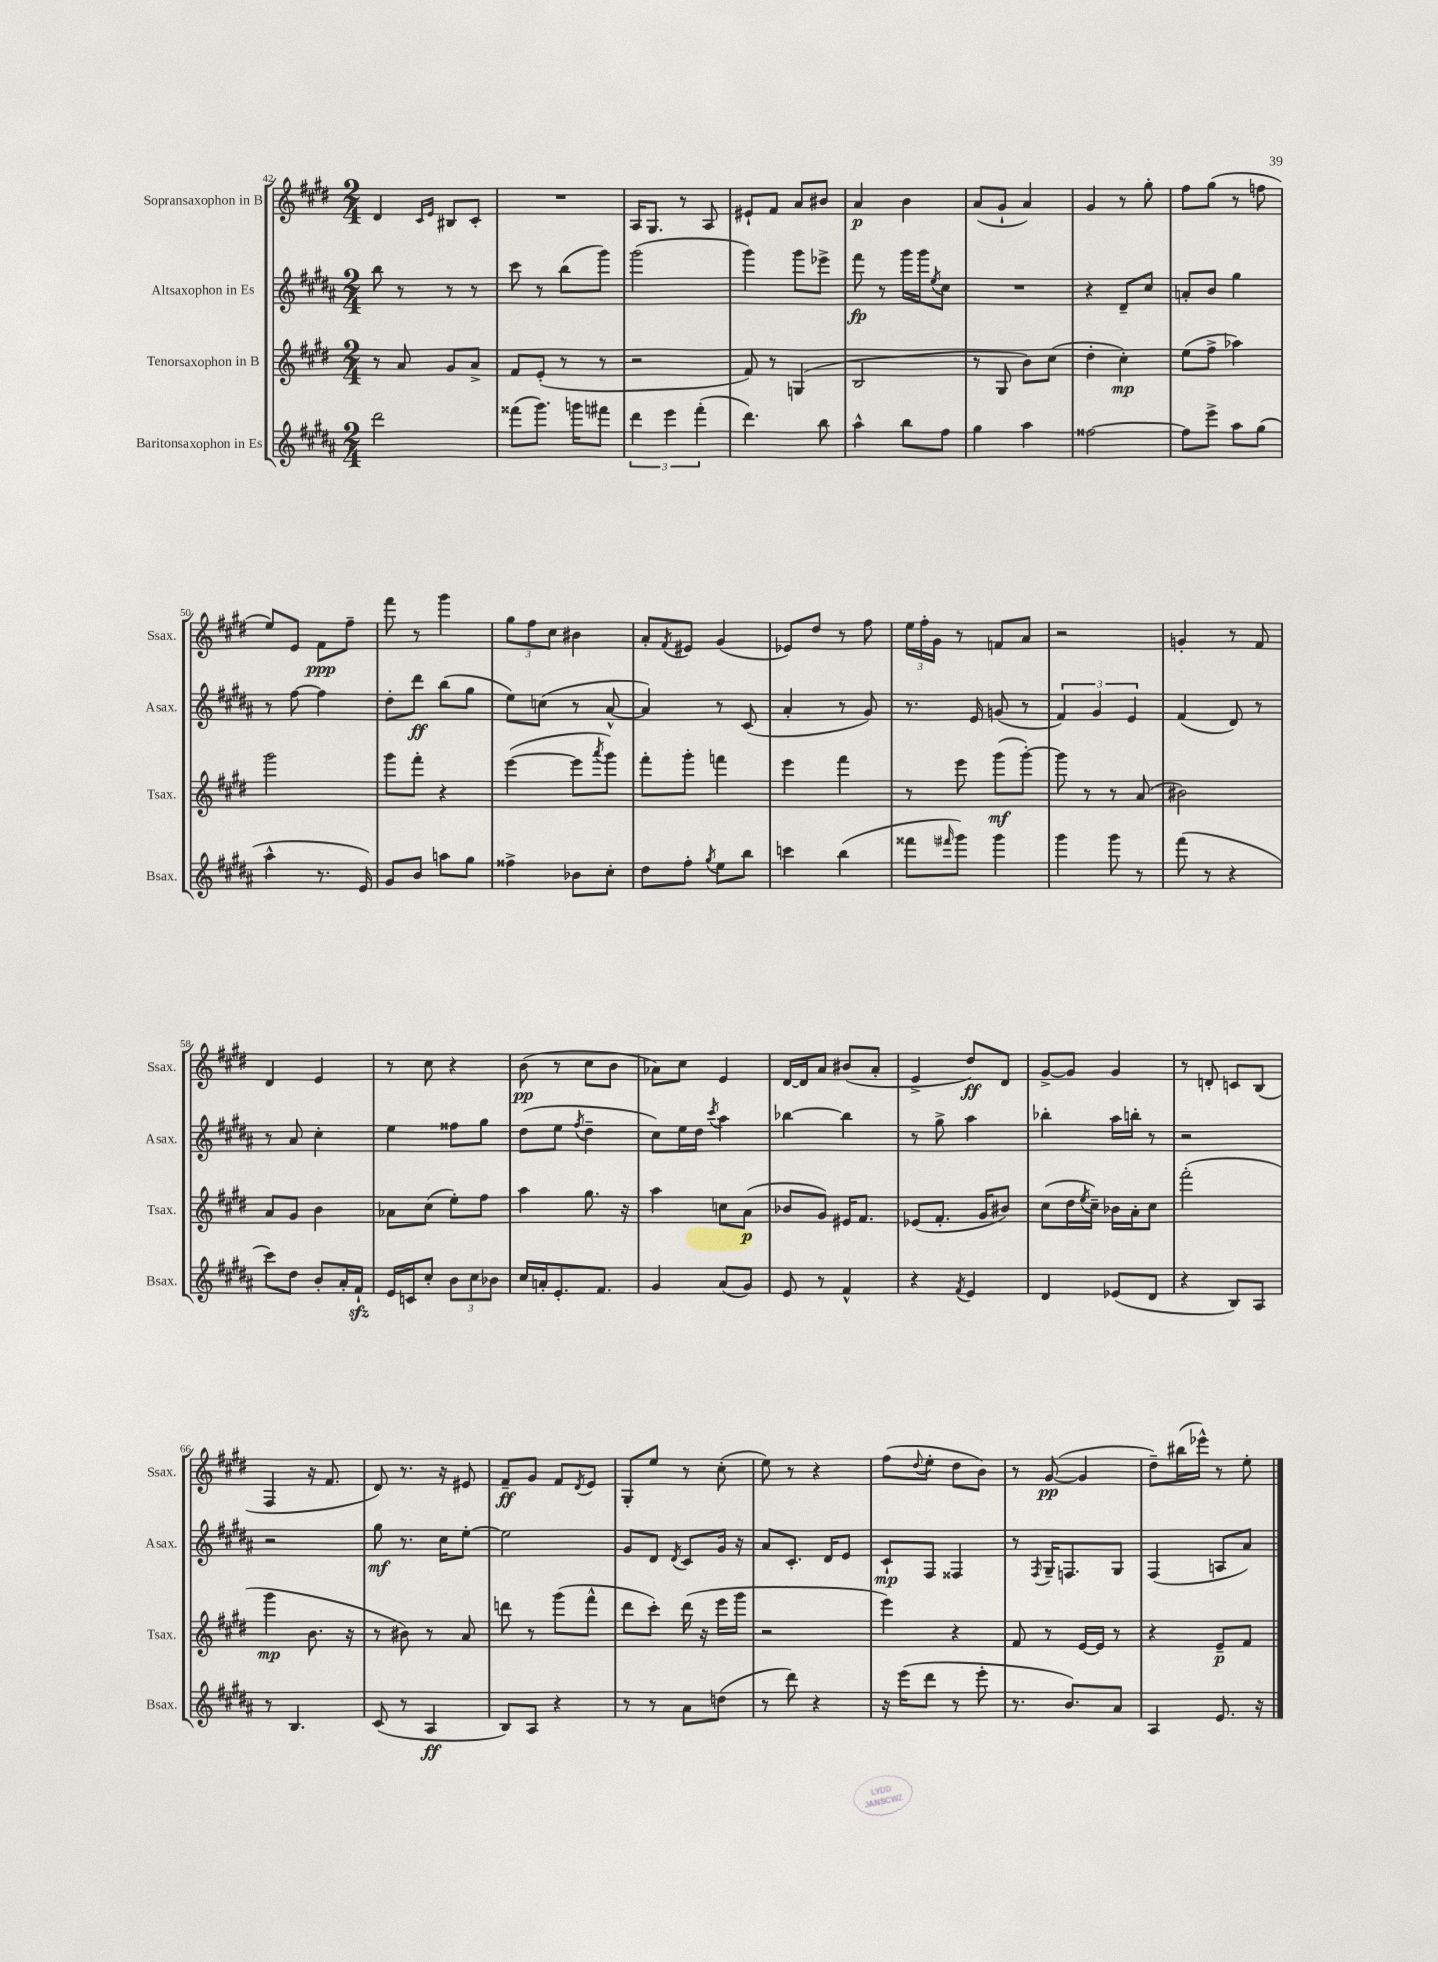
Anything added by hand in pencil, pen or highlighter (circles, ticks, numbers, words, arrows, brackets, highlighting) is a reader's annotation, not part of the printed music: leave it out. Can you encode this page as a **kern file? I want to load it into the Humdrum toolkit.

**kern	**kern	**kern	**kern
*staff4	*staff3	*staff2	*staff1
*clefG2	*clefG2	*clefG2	*clefG2
*k[f#c#g#d#a#]	*k[f#c#g#d#]	*k[f#c#g#d#a#]	*k[f#c#g#d#]
*M2/4	*M2/4	*M2/4	*M2/4
2ddd#\	8r	8bb\	4d#/
.	8a/	8r	.
.	.	.	16qqc#/LL
.	.	.	16qqe/JJ
.	8g#/L	8r	8B#/L
.	8a^/J	8r	8c#'/J
=	=	=	=
(8fff##\L	8f#/L	8ccc#\	2r
8.ggg#\J)	(8e'/J	8r	.
.	8r	(8bb\L	.
16ggg\LK	.	.	.
8fff#\J	8r	8ggg#\J)	.
=	=	=	=
6ddd#\	2r	(2ggg#\	16A/LK
.	.	.	8.G#/J
6eee\	.	.	.
.	.	.	8r
(6fff#'\	.	.	.
.	.	.	8A/
=	=	=	=
4.ddd#\)	8f#/)	4ggg#\)	8e#`/L
.	8r	.	8f#/J
.	(4G/	8ggg#\L	8a/L
8bb\	.	8eee-^\J	8b#/J
=	=	=	=
4aa#^^\	2B/	8fff#\	4a/
.	.	8r	.
8bb\L	.	16ggg#\LL	4b\
.	.	16ggg#\J	.
.	.	8qee/	.
8ff#\J	.	8cc#\J	.
=	=	=	=
4gg#\	8r	2r	(8a/L
.	8G#/	.	8g#`/J
4aa#\	8b\L)	.	4a/)
.	(8cc#\J	.	.
=	=	=	=
[2ff##\	4dd#'\	4r	4g#/
.	4cc#'\)	8d#~/L	8r
.	.	8cc#/J	8gg#'\
=	=	=	=
8ff##\]L	(8ee\L	8a'/L	8ff#\L
8eee^\J	8ff#^\J	8b/J	(8gg#\J
8aa#\L	4aa-\)	4gg#\	8r
(8gg#\J	.	.	8ff\
=	=	=	=
4aa#^^\	2ggg#\	8r	8ee/L)
.	.	[8ff#\	8e/J
8.r	.	4ff#\]	8f#\L
.	.	.	8ff#~\J
16e/)	.	.	.
=	=	=	=
8g#/L	8ggg#\L	8dd#'\L	8fff#\
8b/J	8fff#'\J	8ddd#\J	8r
8aa\L	4r	(8bb\L	4ggg#\
8gg#\J	.	8gg#\J	.
=	=	=	=
4ff##^\	([4eee\	8ee\L)	12gg#\L
.	.	.	12ff#\
.	.	(8cc\J	.
.	.	.	12cc#\J
8b-\L	8eee\]L	8r	4b#\
.	8qaaa/	.	.
8cc#'\J	8ggg#\J)	[8a#^^/	.
=	=	=	=
8dd#\L	8fff#'\L	4a#/])	8a'/L
.	.	.	8qf#/
8ff#'\J	8ggg#'\J	.	8e#/J
8qgg#/	.	.	.
8ee\L	4fff\	8r	(4g#/
8bb\J	.	(8c#/	.
=	=	=	=
4ccc\	4eee\	4a#'/	8e-/L)
.	.	.	8dd#/J
(4bb\	4fff#\	8r	8r
.	.	8g#/)	8ff#\
=	=	=	=
8fff##\L	8r	8.r	24ee\LL
.	.	.	24ff#'\
.	.	.	24g#\JJ
16qqfff#/	.	.	.
8ggg#\J)	8eee\	.	8r
.	.	16e/	.
4ggg#\	(8ggg#\L	(8g/	8f/L
.	[8ggg#'\J)	8r	8a/J
=	=	=	=
4ggg#\	8ggg#\]	6f#/)	2r
.	8r	.	.
.	.	6g#/	.
8ggg#\	8r	.	.
.	.	6e/	.
8r	(8a/	.	.
=	=	=	=
(8fff#\	2b#\)	(4f#/	4g'/
8r	.	.	.
4r	.	8d#/)	8r
.	.	8r	8f#/
=	=	=	=
8ccc#\L)	8a/L	8r	4d#/
8dd#\J	8g#/J	8a#/	.
8b'/L	4b\	4cc#'\	4e/
16a#'/L	.	.	.
16f#`/JJ	.	.	.
=	=	=	=
16e/LL	8a-\L	4ee\	8r
16c/J	.	.	.
8cc#'/J	(8cc#\J	.	8cc#\
12b\L	8ee'\L)	8ff##\L	4r
12cc#\	.	.	.
.	8ff#\J	8gg#\J	.
12b-\J	.	.	.
=	=	=	=
16cc#/LL	4aa\	(8dd#\L	(8b\
16a'/J	.	.	.
8.e'/	.	8ee\J	8r
.	.	8qff#/	.
.	8.gg#\	4dd#~\	8cc#\L
8.f#/J	.	.	.
.	.	.	8b\J
.	16r	.	.
=	=	=	=
4g#/	4aa\	8cc#\L)	8a-\L)
.	.	16ee\L	8cc#\J
.	.	16dd#\JJ	.
.	.	8qccc#/	.
(8a#/L	8cc\L	4aa#\	4e/
8g#/J)	(8a\J	.	.
=	=	=	=
8e/	8b-/L	[4bb-\	[16d#/LL
.	.	.	16d#/]J
8r	8g#/J)	.	8a/J
4f#^^/	16e#/LK	4bb-\]	(8b#/L
.	8.f#/J	.	.
.	.	.	8a'/J
=	=	=	=
4r	(8e-/L	8r	4e^/
.	8.f#'/J	8gg#^\	.
8qf#/	.	.	.
4e/	.	4aa#\	8dd#/L)
.	16g#/LK	.	.
.	8b#/J)	.	8d#/J
=	=	=	=
4d#/	(8cc#\L	4bb-'\	[8g#^/L
.	16dd#\L	.	8g#/]J
.	8qee/	.	.
.	16cc#~\JJ)	.	.
(8e-/L	16b-\LL	16aa#\LL	4g#/
.	16a'\J	16bb'\JJ	.
8d#/J	8cc#\J	8r	.
=	=	=	=
4r	(2fff#'\	2r	8r
.	.	.	8d'/
8B/L)	.	.	8c/L
8A#/J	.	.	(8B/J
=	=	=	=
8r	4ggg#\	2r	4F#/
4.B/	.	.	.
.	8.b\	.	16r
.	.	.	8.f#/
.	16r	.	.
=	=	=	=
(8c#/	8r	8gg#\	8d#/)
8r	8b#\)	8.r	8.r
4A#/	8r	.	.
.	.	16cc#\LK	16r
.	8a/	[8ee'\J	8e#/
=	=	=	=
8B/L)	8ddd\	2ee\]	8f#~/L
8A#/J	8r	.	8g#/J
4r	(8ggg#\L	.	8f#/L
.	.	.	8qd#/
.	8fff#^^\J	.	8e/J
=	=	=	=
8r	8ddd#\L	8g#/L	8G#'/L
8r	8ccc#'\J)	8d#/J	8ee/J
.	.	8qd#/	.
8a#\L	(16ddd#\	8c#/L	8r
.	16r	.	.
(8dd\J	16eee\LL	16g#/Jk	(8cc#'\
.	16ggg#\JJ	16r	.
=	=	=	=
8r	2r	8a#/L	8ee\)
8ddd#\)	.	8.c#'/J	8r
4r	.	.	4r
.	.	16d#/LK	.
.	.	8e/J	.
=	=	=	=
16r	4eee\)	8c#`/L	(8ff#\L
(16eee\LK	.	.	.
.	.	.	8qqdd#/
8ddd#\J	.	8F#/J	8ee'\J
8r	4r	4F##/	8dd#\L
8eee'\	.	.	8b\J)
=	=	=	=
8.r	8f#/	8r	8r
.	.	8qF#/	.
.	8r	16G#~/LK	([8g#/
8.b/L)	.	8.F/	.
.	[16e/LL	.	4g#/]
.	16e/]JJ	.	.
8a#/J	8r	8G#/J	.
=	=	=	=
4A#/	4r	(4F#/	8dd#~\L)
.	.	.	(16bb#\L
.	.	.	16eee-^^\JJ)
8.e/	8e~/L	8A/L	8r
.	8f#/J	8a#/J)	8ee'\
16r	.	.	.
==	==	==	==
*-	*-	*-	*-
